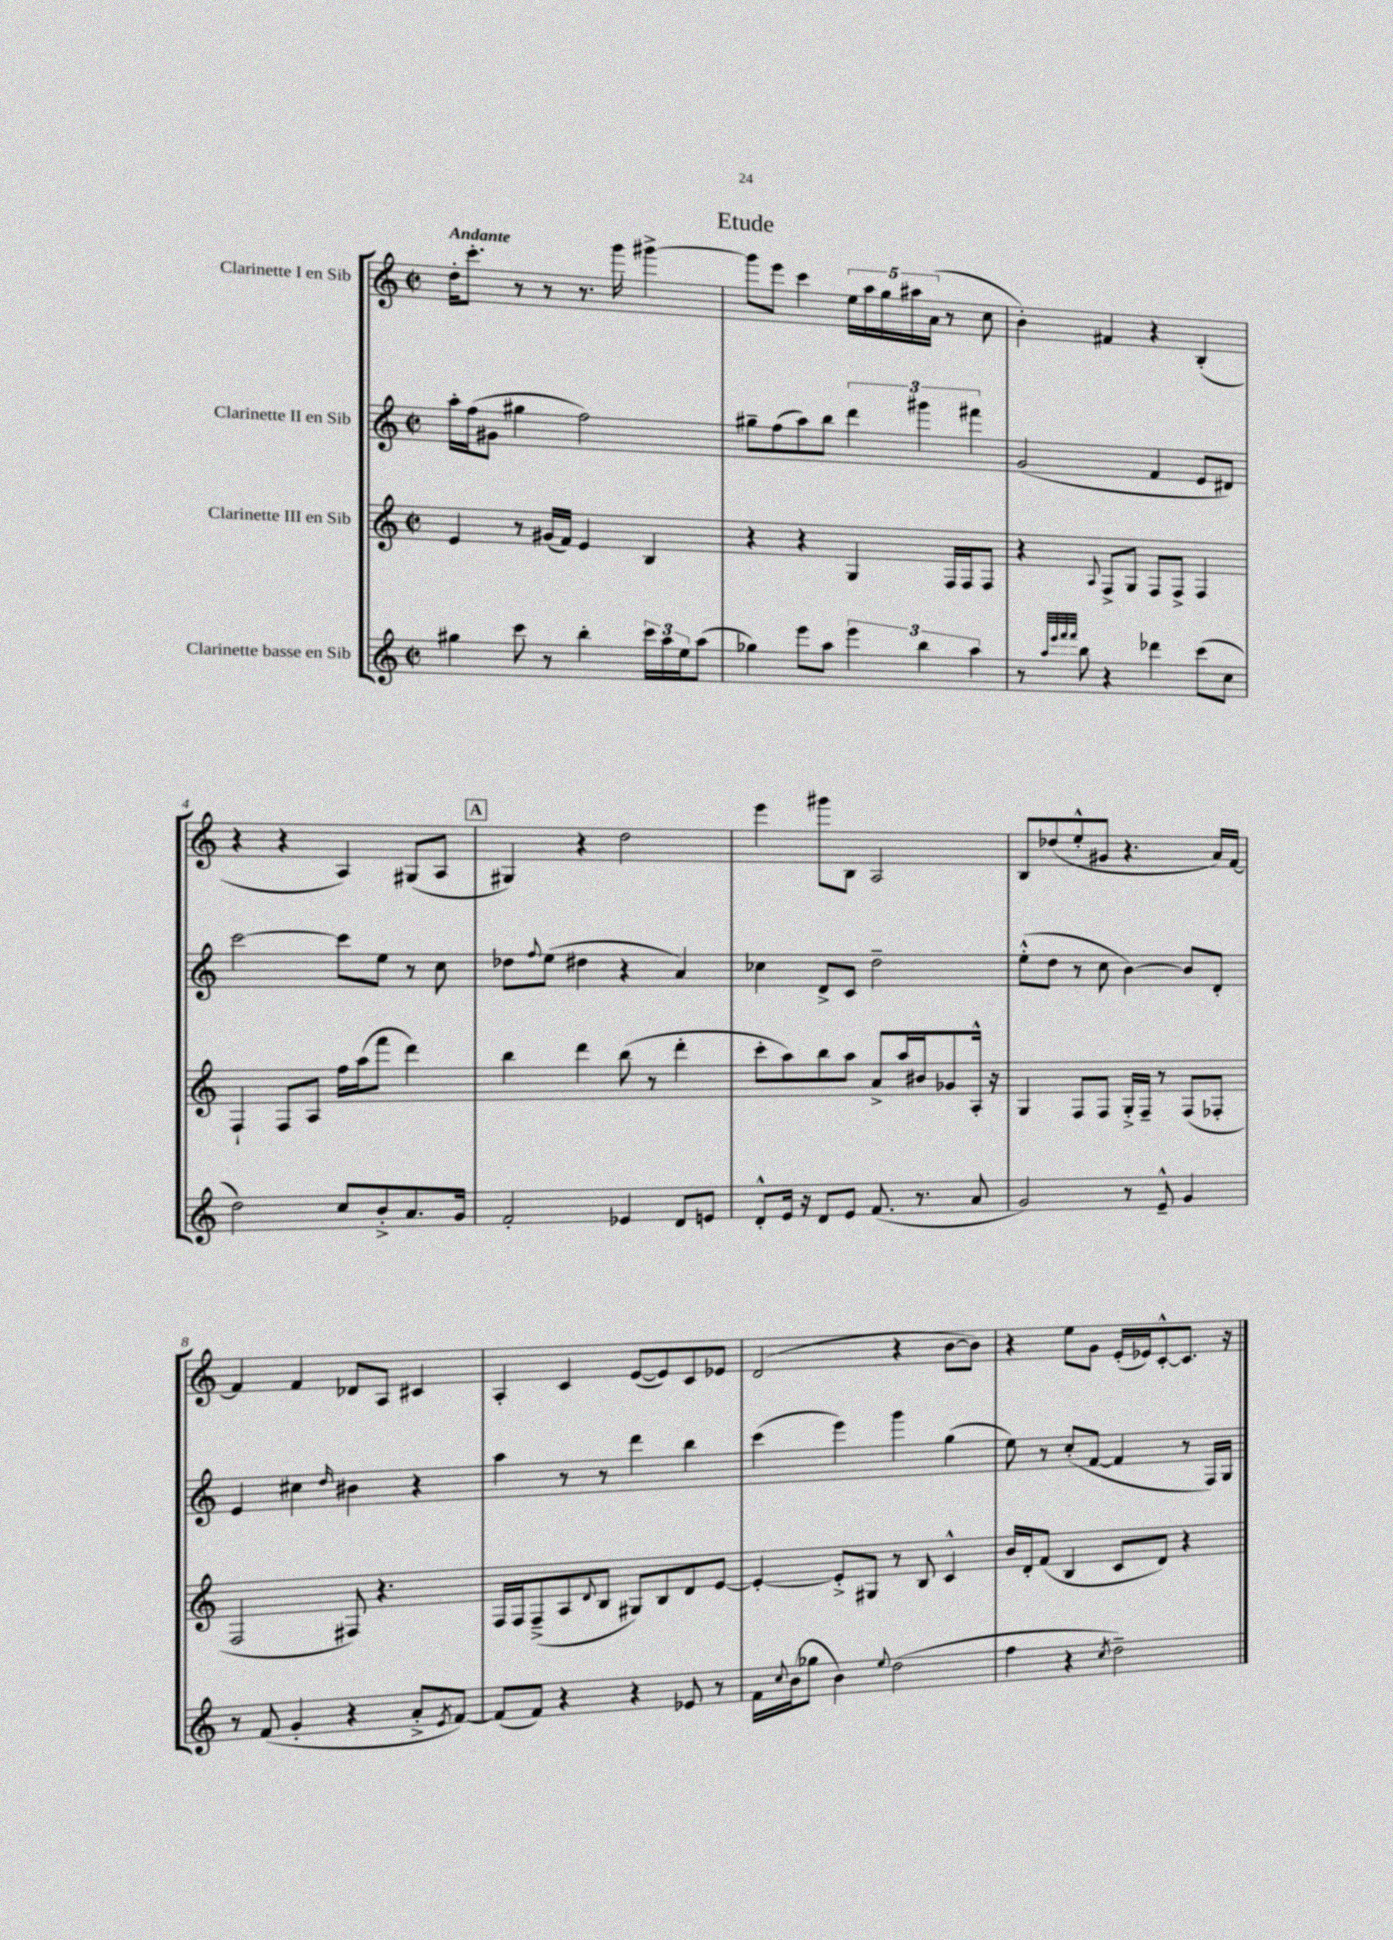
\header { title = "Etude" }
<<
\new StaffGroup <<
\new Staff = "s0" \with { instrumentName = "Clarinette I en Sib" } {
    \clef treble \key c \major \defaultTimeSignature \time 2/2 \tempo "Andante"
    d''16-. c'''8.-. r8 r8 r8. g'''16 gis'''4~-> |
    gis'''8 e'''8 c'''4 \tuplet 5/4 { e''16 a''16 g''16 ais''16 a'16( } r8 c''8 |
    b'4-.) fis'4 r4 b4-.( |
    r4 r4 a4) gis8( a8 |
    \mark \markup { \box "A" } gis4) r4 d''2 |
    e'''4 gis'''8 b8 a2 |
    b8 des''8( e''8-.-^ gis'8 r4. a'16) f'16~ |
    f'4 f'4 des'8 a8 cis'4 |
    a4-. c'4 e'8~( e'8) c'8 ees'8 |
    d'2( r4 b'8~ b'8) |
    r4 e''8 g'8 e'16-.( ees'16) c'8~-.-^ c'8. r16 \bar "|." |
}
\new Staff = "s1" \with { instrumentName = "Clarinette II en Sib" } {
    \clef treble \key c \major \defaultTimeSignature \time 2/2
    a''16-. f''16( gis'8 gis''4 f''2) |
    gis''8-- f''8( a''8) b''8 \tuplet 3/2 { d'''4 gis'''4 fis'''4 } |
    g'2( f'4 e'8 dis'8) |
    c'''2~ c'''8 e''8 r8 c''8 |
    \mark \markup { \box "A" } des''8 \appoggiatura { f''8 } e''8( dis''4 r4 a'4) |
    ces''4 d'8-> c'8 d''2-- |
    e''8-.-^( d''8 r8 c''8 b'4~) b'8 d'8-. |
    e'4 cis''4 \grace { d''16 } bis'4 r4 |
    a''4 r8 r8 d'''4 b''4 |
    c'''4( e'''4) g'''4 g''4( |
    e''8) r8 c''8-.( f'8~ f'4 r8 f16) g16 \bar "|." |
}
\new Staff = "s2" \with { instrumentName = "Clarinette III en Sib" } {
    \clef treble \key c \major \defaultTimeSignature \time 2/2
    e'4 r8 gis'16( f'16) e'4 b4 |
    r4 r4 g4 f16 f16 f8 |
    r4 \appoggiatura { a8 } f8-> g8 f8 f8-> f4 |
    f4-! f8 a8 f''16 a''16( f'''8 d'''4) |
    \mark \markup { \box "A" } b''4 d'''4 b''8( r8 d'''4-. |
    c'''8-. a''8) b''8 a''8 a'8-> a''16 bis'16 ges'8 a16-.-^ r16 |
    g4 f8 f8 g16-.-> f16-- r8 f8( fes8-. |
    f2 fis8) r4. |
    f16 f16 f8--->( a8 \appoggiatura { d'8 } b8 gis8) b8 d'8 e'8~ |
    e'4~-. e'8-.-> gis8 r8 b8 c'4-^ |
    b'16 d'16-. f'8( b4 c'8 d'8) r4 \bar "|." |
}
\new Staff = "s3" \with { instrumentName = "Clarinette basse en Sib" } {
    \clef treble \key c \major \defaultTimeSignature \time 2/2
    gis''4 c'''8 r8 b''4-. \tuplet 3/2 { c'''16 a''16 e''16 } a''8( |
    ges''4) e'''8 a''8 \tuplet 3/2 { e'''4 b''4 a''4 } |
    r8 \grace { a''32 e'''32 f'''32 f'''32 } b''8 r4 des'''4 c'''8( c''8 |
    d''2) c''8 b'8-.-> a'8. g'16 |
    \mark \markup { \box "A" } f'2-. ees'4 d'8 e'8 |
    d'8-.-^ e'16 r16 d'8 e'8 f'8.( r8. a'8 |
    g'2) r8 e'8---^ g'4 |
    r8 f'8( g'4-. r4 a'8-.-> \acciaccatura { e'8 } f'8~) |
    f'8( f'8) r4 r4 ees'8 r8 |
    f'16 \appoggiatura { c''8 } b'16( ges''8 b'4) \appoggiatura { e''8 } d''2( |
    f''4 r4 \acciaccatura { c''8 } d''2--) \bar "|." |
}
>>
>>
